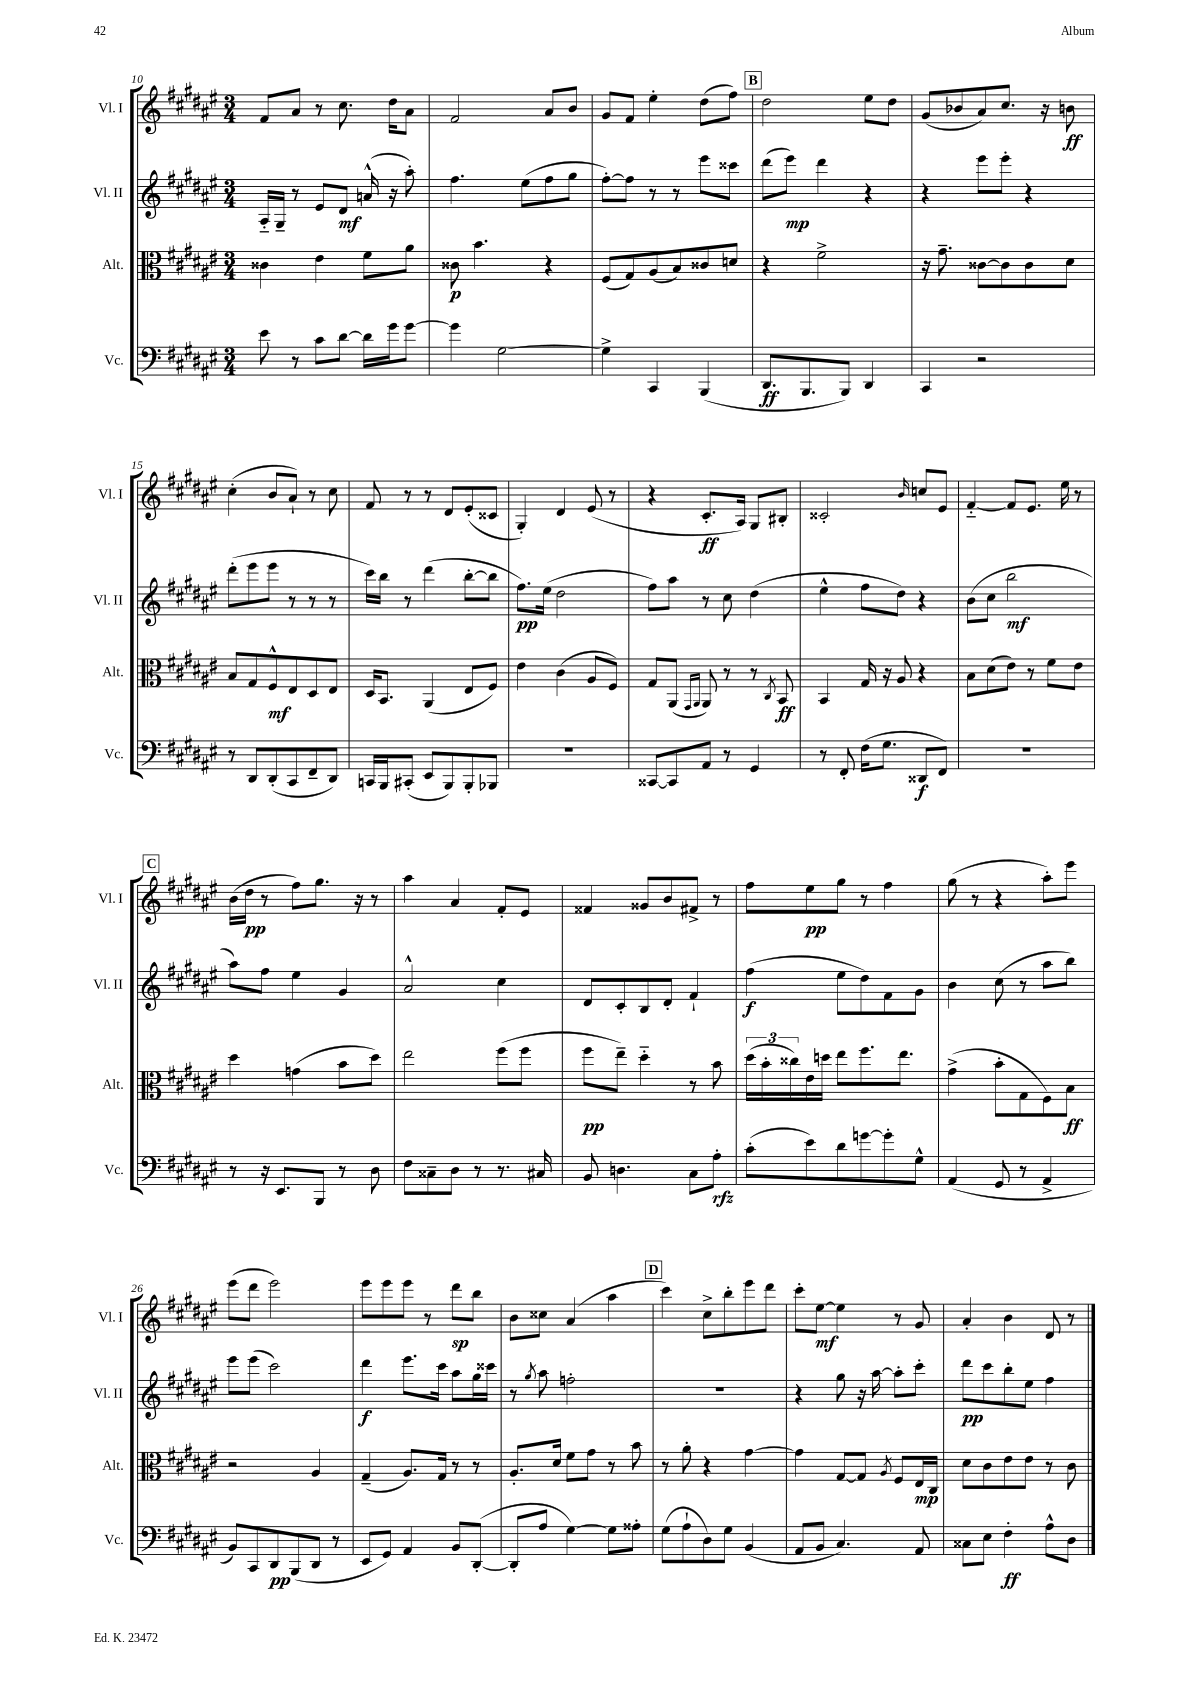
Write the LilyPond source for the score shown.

<<
\new StaffGroup <<
\new Staff = "s0" \with { instrumentName = "Vl. I" shortInstrumentName = "Vl. I" } {
    \clef treble \key fis \major \numericTimeSignature \time 3/4
    fis'8 ais'8 r8 cis''8. dis''16 ais'8 |
    fis'2 ais'8 b'8 |
    gis'8 fis'8 eis''4-. dis''8( fis''8) |
    \mark \markup { \box "B" } dis''2 eis''8 dis''8 |
    gis'8( bes'8 ais'8) cis''8. r16 b'8\ff |
    cis''4-.( b'8 ais'8-!) r8 cis''8 |
    fis'8 r8 r8 dis'8 eis'8-.( cisis'8 |
    gis4-.) dis'4 eis'8( r8 |
    r4 cis'8.-.\ff ais16) gis8 bis8-. |
    cisis'2-. \grace { b'16 } c''8 eis'8 |
    fis'4~-_ fis'8 eis'8. eis''16 r8 |
    \mark \markup { \box "C" } b'16( dis''16\pp r8 fis''8) gis''8. r16 r8 |
    ais''4 ais'4 fis'8-. eis'8 |
    fisis'4 gisis'8 b'8 fis'8-> r8 |
    fis''8 eis''8\pp gis''8 r8 fis''4 |
    gis''8( r8 r4 ais''8-.) eis'''8 |
    eis'''8( dis'''8 eis'''2) |
    eis'''8 eis'''8 eis'''8 r8 dis'''8\sp b''8 |
    b'8 cisis''8 ais'4( ais''4 |
    \mark \markup { \box "D" } cis'''4) cis''8-> b''8-. eis'''8 dis'''8 |
    cis'''8-. eis''8~\mf eis''4 r8 gis'8 |
    ais'4-. b'4 dis'8 r8 \bar "|." |
}
\new Staff = "s1" \with { instrumentName = "Vl. II" shortInstrumentName = "Vl. II" } {
    \clef treble \key fis \major \numericTimeSignature \time 3/4
    ais16-_ gis16-- r8 eis'8 dis'8\mf a'16-^( r16 ais''8-.) |
    fis''4. eis''8( fis''8 gis''8 |
    fis''8~-.) fis''8 r8 r8 eis'''8 cisis'''8 |
    \mark \markup { \box "B" } dis'''8( eis'''8\mp) dis'''4 r4 |
    r4 eis'''8 eis'''8-. r4 |
    dis'''8-.( eis'''8 eis'''8 r8 r8 r8 |
    cis'''16) b''16 r8 dis'''4( b''8~-. b''8 |
    fis''8.\pp) eis''16( dis''2 |
    fis''8) ais''8 r8 cis''8 dis''4( |
    eis''4-^ fis''8 dis''8) r4 |
    b'8( cis''8 b''2\mf |
    \mark \markup { \box "C" } ais''8) fis''8 eis''4 gis'4 |
    ais'2-^ cis''4 |
    dis'8 cis'8-. b8 dis'8-. fis'4-! |
    fis''4\f( eis''8 dis''8) fis'8 gis'8 |
    b'4 cis''8( r8 ais''8 b''8) |
    eis'''8 eis'''8( cis'''2) |
    dis'''4\f eis'''8. cis'''16 ais''8 gis''16 cisis'''16 |
    r8 \acciaccatura { gis''8 } ais''8 f''2-. |
    \mark \markup { \box "D" } R2. |
    r4 gis''8 r16 ais''16~ ais''8-. cis'''8-. |
    dis'''8\pp cis'''8 b''8-. eis''8 fis''4 \bar "|." |
}
\new Staff = "s2" \with { instrumentName = "Alt." shortInstrumentName = "Alt." } {
    \clef alto \key fis \major \numericTimeSignature \time 3/4
    cisis'4 eis'4 fis'8 ais'8 |
    cisis'8\p b'4. r4 |
    fis8( gis8) ais8( b8) cisis'8 d'8 |
    \mark \markup { \box "B" } r4 fis'2-> |
    r16 gis'8.-- cisis'8~ cisis'8 cisis'8 dis'8 |
    b8 gis8 fis8-^\mf eis8 dis8 eis8 |
    dis16 b,8. ais,4( eis8 fis8) |
    eis'4 cis'4( ais8 fis8) |
    gis8 ais,8( \grace { gis,16 ais,16 } ais,8) r8 r8 \acciaccatura { cis8 } b,8\ff |
    b,4 gis16 r16 ais8 r4 |
    b8 dis'8( eis'8) r8 fis'8 eis'8 |
    \mark \markup { \box "C" } dis''4 g'4( b'8 dis''8) |
    eis''2 fis''8( fis''8 |
    fis''8\pp eis''8--) dis''4-_ r8 b'8 |
    \tuplet 3/2 { dis''16( b'16-. cisis''16) } eis'16 d''16 eis''8 fis''8. eis''8. |
    gis'4->( b'8-. gis8 fis8) b8\ff |
    r2 ais4 |
    gis4--( ais8.) gis16 r8 r8 |
    ais8.-. dis'16 fis'8 gis'8 r8 b'8 |
    \mark \markup { \box "D" } r8 ais'8-. r4 gis'4~ |
    gis'4 gis8~ gis8 \acciaccatura { ais8 } fis8 eis16\mp cis16 |
    dis'8 cis'8 eis'8 eis'8 r8 cis'8 \bar "|." |
}
\new Staff = "s3" \with { instrumentName = "Vc." shortInstrumentName = "Vc." } {
    \clef bass \key fis \major \numericTimeSignature \time 3/4
    eis'8 r8 cis'8 dis'8~ dis'16 gis'16 gis'8~ |
    gis'4 gis2~ |
    gis4-> cis,4 b,,4( |
    \mark \markup { \box "B" } dis,8.\ff b,,8. b,,8) dis,4 |
    cis,4 r2 |
    r8 dis,8 dis,8-.( cis,8 fis,8-- dis,8) |
    c,16 b,,16 cis,8-.( eis,8 b,,8) b,,8-. bes,,8 |
    R2. |
    cisis,8~ cisis,8 ais,8 r8 gis,4 |
    r8 fis,8-. fis16( gis8. disis,8\f fis,8) |
    R2. |
    \mark \markup { \box "C" } r8 r16 eis,8. b,,8 r8 dis8 |
    fis8 cisis8-- dis8 r8 r8. cis16 |
    b,8 d4. cis8 ais8-.\rfz |
    cis'8-.( eis'8) dis'8 g'8~ g'8-. gis8-^ |
    ais,4( gis,8 r8 ais,4-> |
    b,8) cis,8 dis,8\pp b,,8( dis,8 r8 |
    eis,8 gis,8) ais,4 b,8 dis,8~-.( |
    dis,8-. ais8 gis4~) gis8 aisis8-. |
    \mark \markup { \box "D" } gis8( ais8-! dis8) gis8 b,4( |
    ais,8 b,8 cis4.) ais,8 |
    cisis8 eis8 fis4-.\ff ais8-^ dis8 \bar "|." |
}
>>
>>
\layout { \context { \Score currentBarNumber = #10 } }
